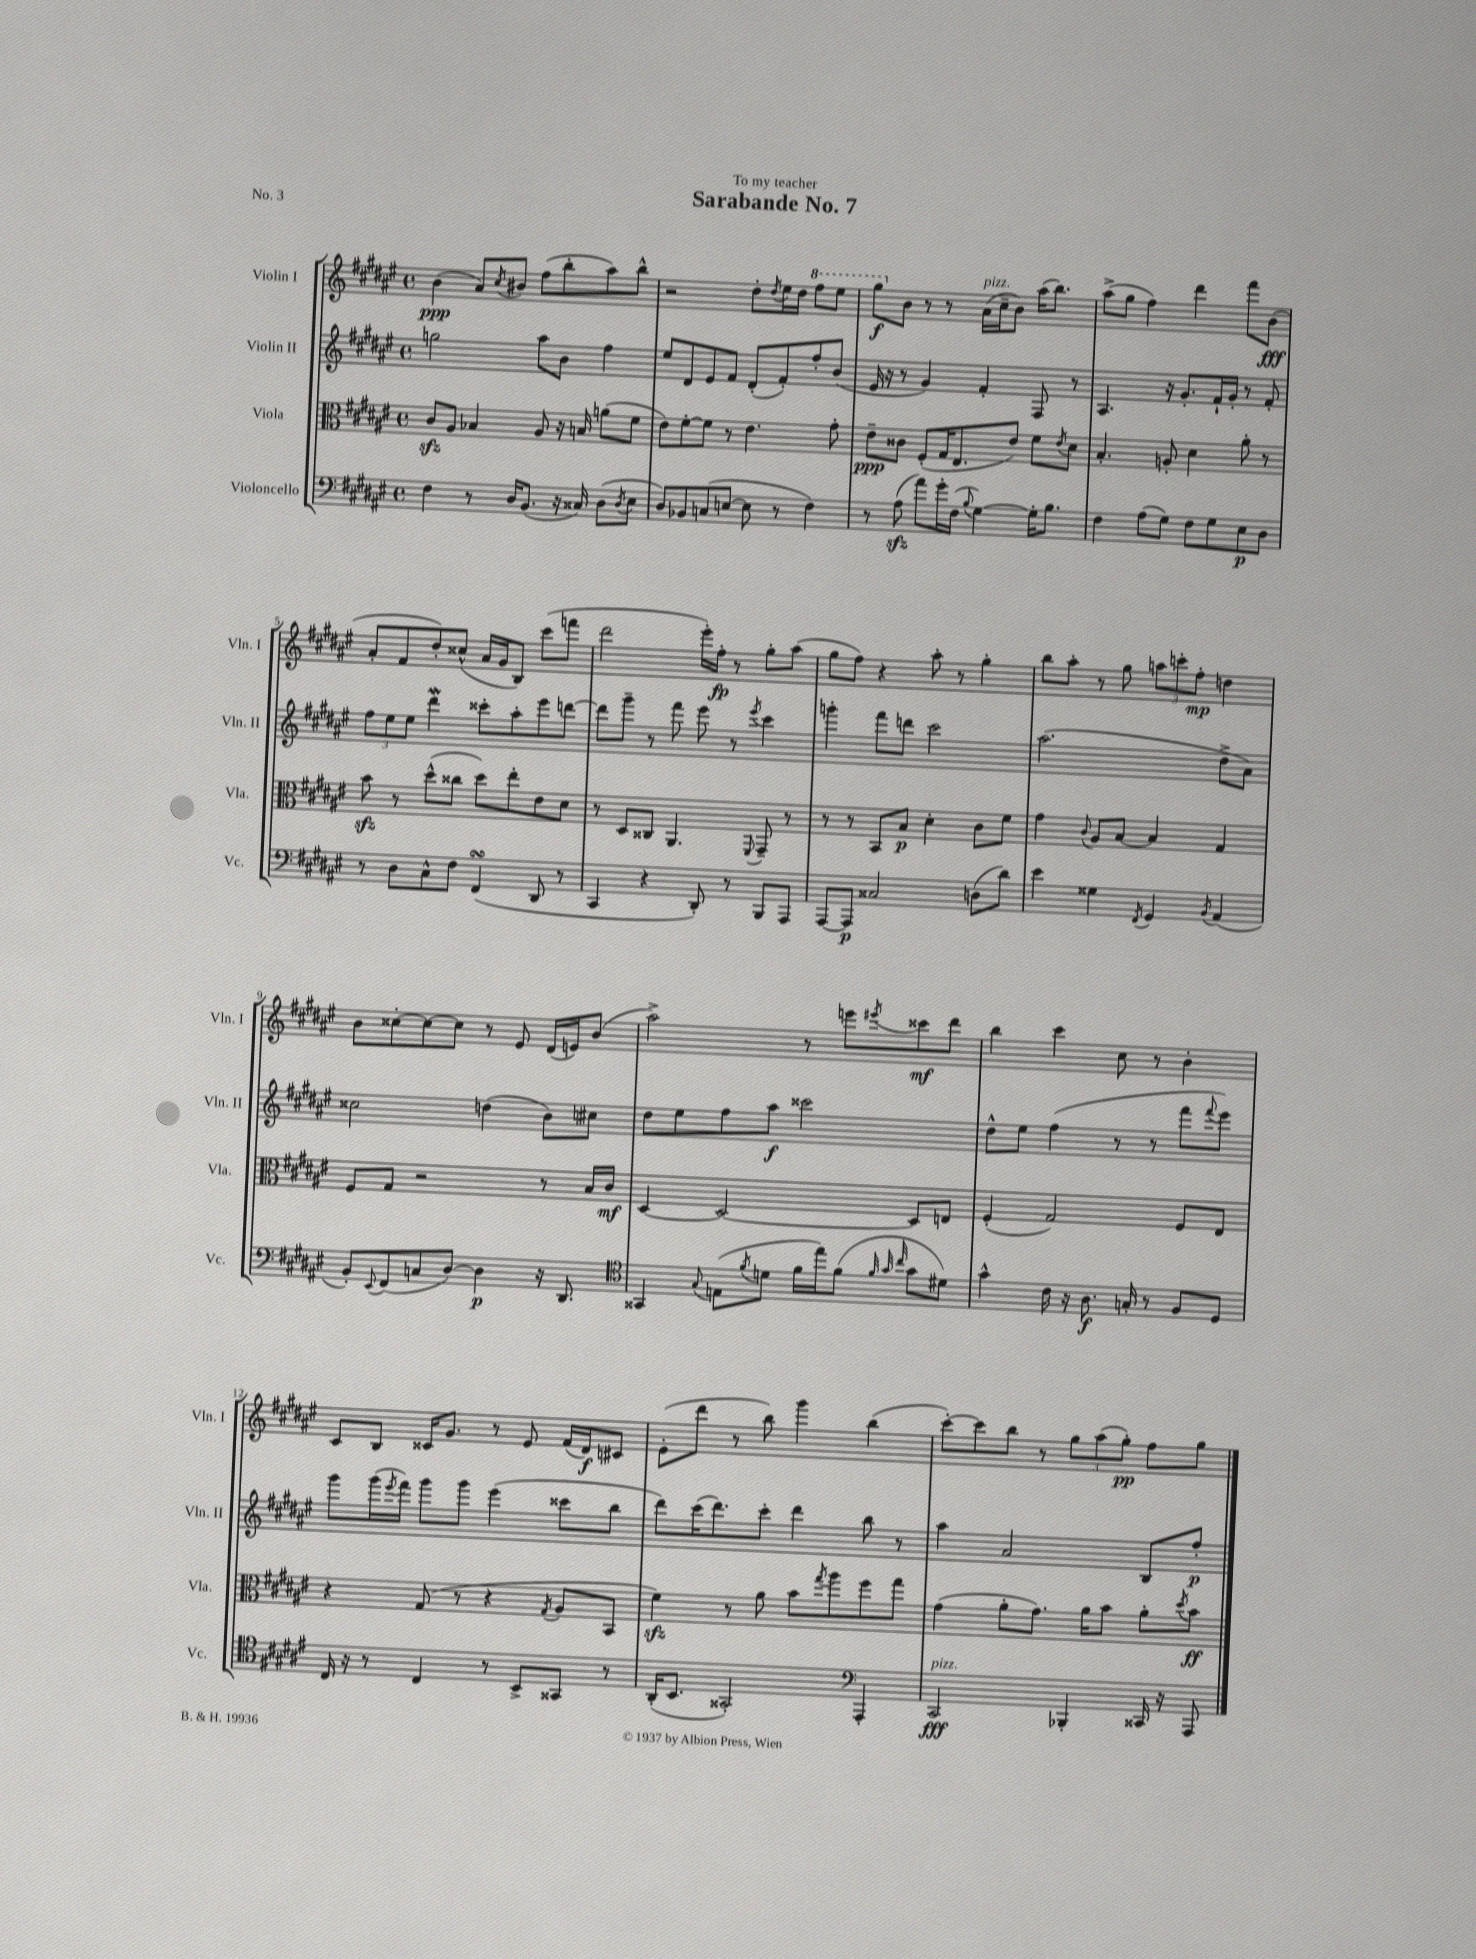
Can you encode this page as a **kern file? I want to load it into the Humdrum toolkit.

**kern	**kern	**kern	**kern
*staff4	*staff3	*staff2	*staff1
*clefF4	*clefC3	*clefG2	*clefG2
*k[f#c#g#d#a#e#]	*k[f#c#g#d#a#e#]	*k[f#c#g#d#a#e#]	*k[f#c#g#d#a#e#]
*M4/4	*M4/4	*M4/4	*M4/4
*met(c)	*met(c)	*met(c)	*met(c)
4F#	8c#	2gg	(4b
.	8A#	.	.
8r	4B-	.	8a#)
.	.	.	8qcc#
16D#	.	.	8b#
(8.BB	.	.	.
.	8A#	8aa#	(8ff#
16r	16r	8b	8bb'
16C##)	16B	.	.
(8D#	(8a	4ff#	8aa#)
8qD#	.	.	.
8E#	8f#	.	8bb^^
=	=	=	=
8D#)	8e#)	8ee#	2r
8BB-	[8f#'	8d#	.
(8C	8f#]	8e#	.
[8E	8r	8f#	.
8E]	4.e#	(8d#'	8dd#'
.	.	.	8qdd#
8r	.	8f#')	16ee#
.	.	.	16dd#
4F#)	.	8ff#'	8fff#
.	8g#'	(8b	8eee#
=	=	=	=
8r	8e#~	16e#	8ggg#
.	.	16r	.
(8A#	8c##	8r	8b
8a#)	(8F#'	4g#)	8r
16g#'	16G#	.	8r
(16F#	8.E#	.	.
8qqB	.	.	.
[4G#)	.	4f#'	(16a#
.	.	.	16cc#~
.	8e#)	.	8b)
16G#']	8f#	8F#	(16aa#
8.B	.	.	8.bb)
.	8qe#	.	.
.	8d#	8r	.
=	=	=	=
4F#	4.B'	4.A#	(8aa#^
.	.	.	8gg#
(8A#	.	.	4ff#)
8G#)	8A'	16r	.
.	.	8.g#'	.
8F#	4d#	.	4ddd#
8G#	.	16f#`	.
.	.	16g#'	.
8E#	8a#'	8r	8fff#
8D#	8r	8f#'	(8b
=	=	=	=
8r	8b	12ff#	8a#'
.	.	12ee#	.
8D#	8r	.	8f#
.	.	12ee#	.
8C#^^	(8dd#^^	4ddd#	8dd#')
8F#	8cc##	.	(8cc##^^
(4FF#	8dd#)	8ccc##'	16a#
.	.	.	16g#
.	8ee#'	8aa#'	8B)
8DD#	8e#	8eee#	(8ccc#
8r	8d#	[8ddd	8fff
=	=	=	=
4CC#	8r	8ddd]	2ddd#
.	8D#	8ggg#~	.
4r	8C##	8r	.
.	4.AA#	8fff#	.
8DD#')	.	8eee#	16eee#')
.	.	.	16ff#'
8r	.	8r	8r
.	8qqFF#	8qeee#	.
8BBB	8GG#~	4ccc#	8gg#'
8AAA#	8r	.	(8aa#
=	=	=	=
[8AAA#	8r	4ggg'	8gg#
8AAA#]	8r	.	8ff#)
2C##	8BB	8fff#	4r
.	8B	8ddd	.
.	4d#'	2ccc#	8aa#'
.	.	.	8r
(8D	8c#	.	4gg#'
8d#)	8f#	.	.
=	=	=	=
4e#	4g#	(2.aa#	8bb
.	.	.	8aa#'
.	8qqc#	.	.
4G##	8A#	.	8r
.	[8B	.	8gg#
8qFF#	.	.	.
4GG#	4B]	.	12aa
.	.	.	12ccc'
.	.	.	12ff#'
8qBB	.	.	.
(4AA#	4G#	8dd#^	4dd
.	.	8a#)	.
=	=	=	=
8BB')	8F#	2cc##	8b
8qqEE#	.	.	.
(8FF#	8G#	.	[8cc##'
8C	2r	.	8cc##_
[8D#)	.	.	8cc##]
4D#]	.	(4dd	8r
.	.	.	8e#
16r	8r	8b)	(16d#
8.DD#	.	.	16e)
.	16B	8cc#	(8b
.	16c#	.	.
=	=	=	=
*clefC4	*	*	*
4GG##	[4D#	8dd#	2aa#^)
.	.	8ee#	.
8qqG#	.	.	.
(8E	2D#_	8ff#	.
8qf#	.	.	.
8d	.	8aa#	.
16f#	.	2ccc##	8r
16ee#)	.	.	.
(8f#	.	.	8eee
32qqf#	.	.	.
32qqg#	.	.	.
32qqcc#	.	.	8qeee#
8g#	8D#]	.	8ccc##
8d#)	8E	.	8ddd#
=	=	=	=
4g#^^	(4F#'	8dd#^^	4bb
.	.	8ee#	.
16c#	2G#)	(4ff#	4ccc#
16r	.	.	.
8.A#	.	.	.
.	.	8r	8cc#
16G'	.	.	.
8r	.	8r	8r
8F#	8F#	8fff#	4b'
.	.	8qqfff#	.
8D#	8E#	8eee#)	.
=	=	=	=
16C#	4r	8ggg#	8c#
16r	.	.	.
8r	.	(16ggg#	8B
.	.	8qeee#	.
.	.	16fff#)	.
4C#	(8G#	8ggg#	16c##
.	.	.	8.g#
.	8r	8ggg#	.
8r	4r	(4eee#	8r
8BB^	.	.	8e#
.	8qG#	.	.
8GG##	8A#	8ccc##	(16f#
.	.	.	16d#)
8r	8BB	8bb	8c#
=	=	=	=
(16AA#'	4f#)	8ddd#)	(8e#'
8.BB	.	.	.
.	.	(16ccc#	8ddd#
.	.	8.ddd#)	.
2GG##')	8r	.	8r
.	8a#	8ccc#'	8bb)
.	8b	4ddd#	4ggg#
.	8qgg#	.	.
.	8aa#	.	.
*clefF4	*	*	*
4AAA#'	8ff#	8bb	(4bb
.	8gg#	8r	.
=	=	=	=
2CC#	(4g#	4aa#	[8ccc#')
.	.	.	8ccc#]
.	8a#'	2a#	8bb
.	8.g#)	.	8r
4BBB-'	.	.	12gg#
.	16a#	.	.
.	.	.	(12aa#
.	8b	.	.
.	.	.	12gg#')
16CC##	8a#'	8B	8ff#
16r	.	.	.
.	8qdd#	.	.
8AAA#	8b	8ff#'	8gg#
==	==	==	==
*-	*-	*-	*-
